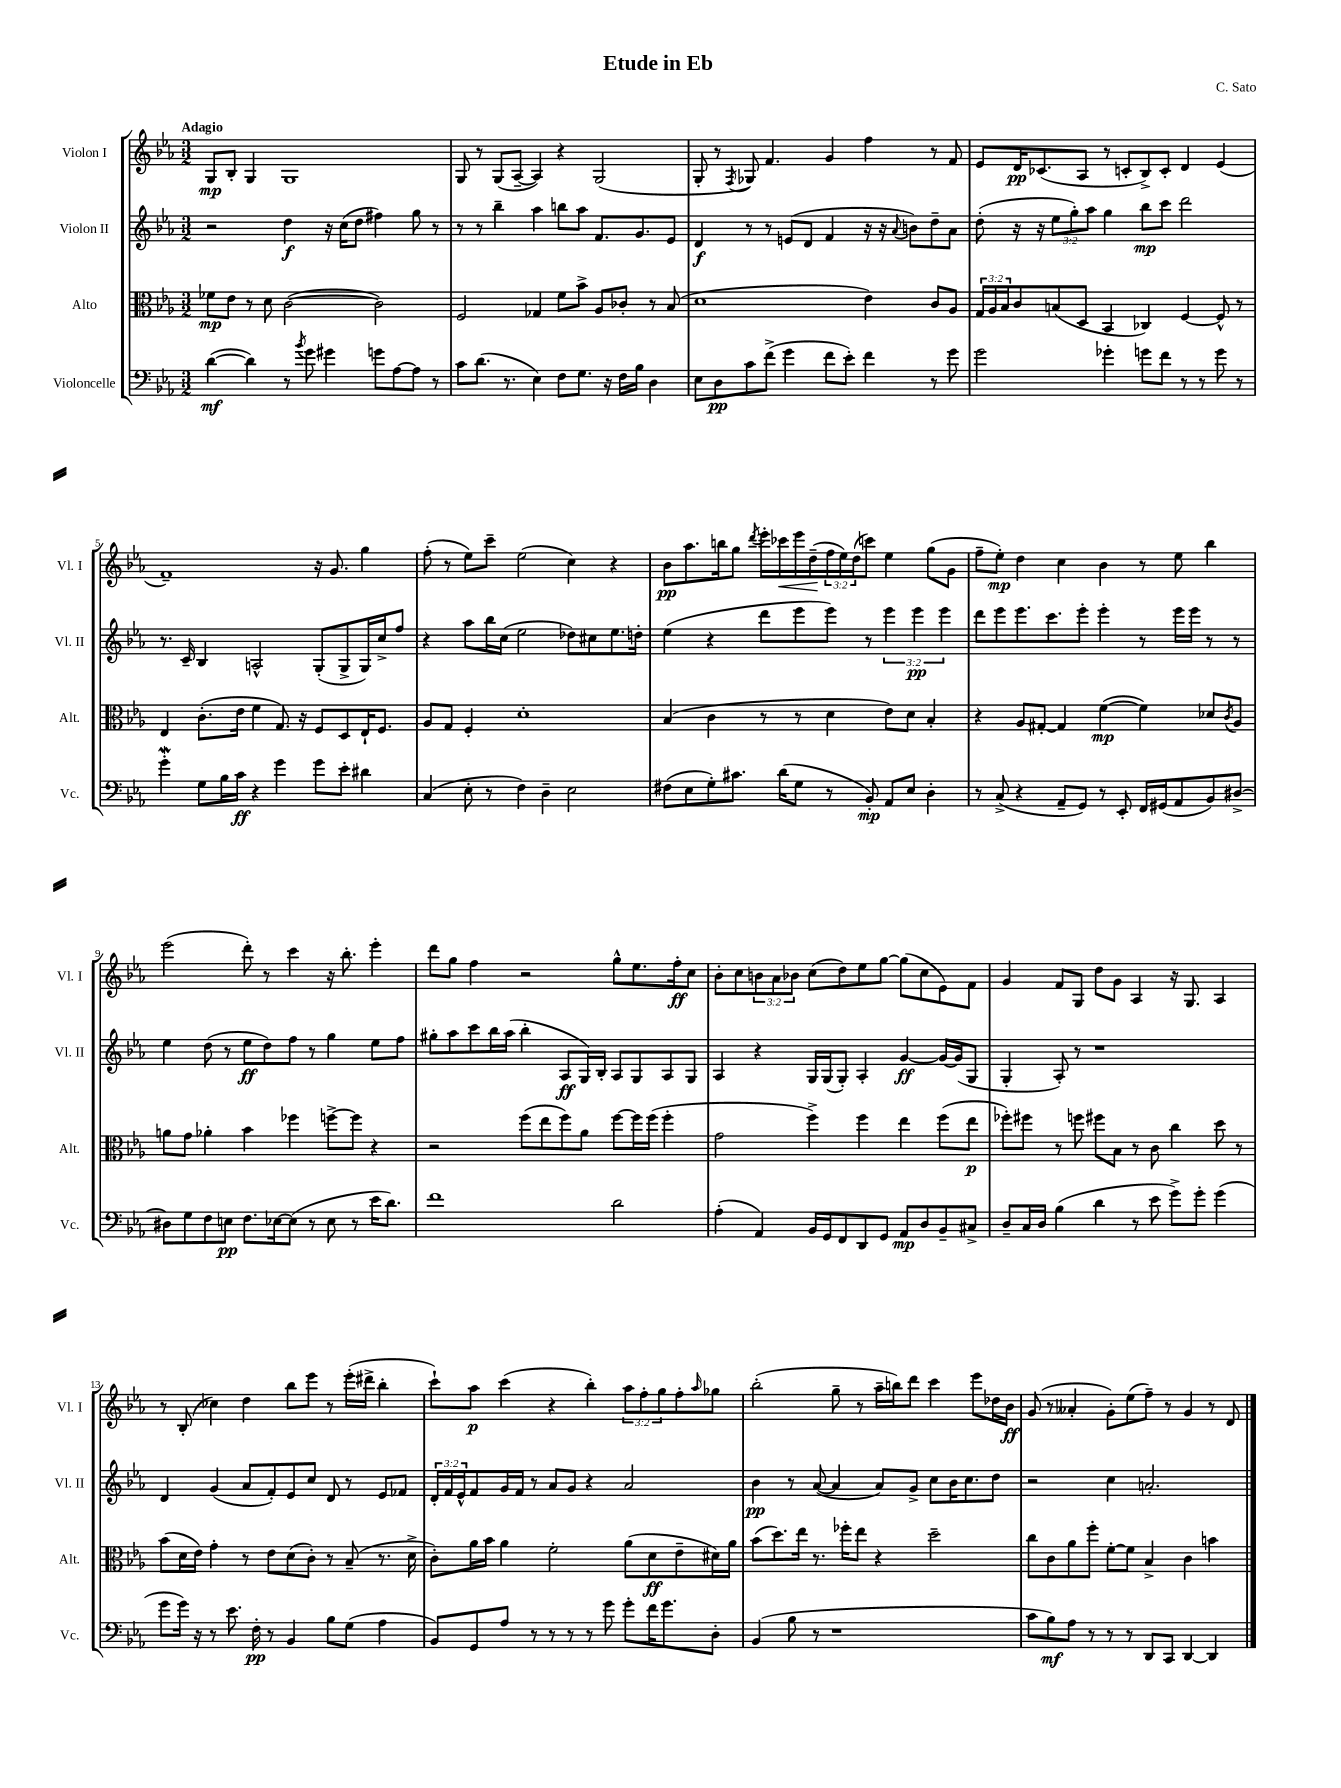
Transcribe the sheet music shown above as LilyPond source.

\header { title = "Etude in Eb" composer = "C. Sato" }
<<
\new StaffGroup <<
\new Staff = "s0" \with { instrumentName = "Violon I" shortInstrumentName = "Vl. I" } {
    \clef treble \key ees \major \numericTimeSignature \time 3/2 \override Staff.TupletNumber.text = #tuplet-number::calc-fraction-text \tempo "Adagio"
    g8\mp bes8-. g4 g1 |
    g8 r8 g8( aes8~-- aes4) r4 g2( |
    g8-. r8 \acciaccatura { f8 } ges8) f'4. g'4 f''4 r8 f'8 |
    ees'8 d'16\pp ces'8.( aes8 r8 c'8-. bes8->) c'8-. d'4 ees'4( |
    f'1--) r16 g'8. g''4 |
    f''8-.( r8 ees''8) c'''8-- ees''2( c''4) r4 |
    bes'8\pp aes''8. b''16 g''8 \acciaccatura { d'''8 } ees'''16-. ces'''16\< ees'''16 d''16--\!( \tuplet 3/2 { f''16 ees''16) d''16( } c'''8) ees''4 g''8( g'8 |
    f''8-- ees''8-.\mp) d''4 c''4 bes'4 r8 ees''8 bes''4 |
    ees'''2( d'''8-.) r8 c'''4 r16 bes''8.-. ees'''4-. |
    d'''8 g''8 f''4 r2 g''8-^ ees''8. f''16-.\ff c''8 |
    bes'8-. c''8 \tuplet 3/2 { b'8 aes'8 bes'8 } c''8( d''8) ees''8 g''8~ g''8( c''8 ees'8) f'8 |
    g'4 f'8 g8 d''8 g'8 aes4 r16 g8. aes4 |
    r8 bes8-.( ces''4) d''4 bes''8 ees'''8 r8 ees'''16-.( dis'''16-> bes''4-. |
    c'''8-!) aes''8\p c'''4( r4 bes''4-.) \tuplet 3/2 { aes''8 f''8-. g''8 } f''8-. \grace { aes''16 } ges''8 |
    bes''2-.( g''8-- r8 aes''16-- b''16) d'''8 c'''4 ees'''8 des''16 bes'16\ff |
    g'8( r8 aeses'4-. g'8-.) ees''8( f''8--) r8 g'4 r8 d'8 \bar "|." |
}
\new Staff = "s1" \with { instrumentName = "Violon II" shortInstrumentName = "Vl. II" } {
    \clef treble \key ees \major \numericTimeSignature \time 3/2 \override Staff.TupletNumber.text = #tuplet-number::calc-fraction-text
    r2 d''4\f r16 c''16( d''8 fis''4) g''8 r8 |
    r8 r8 bes''4-- aes''4 b''8 aes''8 f'8. g'8. ees'8 |
    d'4\f r8 r8 e'8( d'8 f'4 r16 r16 \appoggiatura { aes'8 } b'8) d''8-- aes'8 |
    d''8-.( r16 r16 \tuplet 3/2 { ees''8 g''8-.) aes''8 } g''4 bes''8\mp c'''8 d'''2 |
    r8. c'16-- bes4 a2-^ g8-.( g8-> g16) c''16-> f''8 |
    r4 aes''8 bes''16 c''16( ees''2 des''8) cis''8 ees''8. d''16-. |
    ees''4( r4 d'''8 ees'''8 ees'''8) r8 \tuplet 3/2 { ees'''4 ees'''4\pp ees'''4 } |
    d'''8 ees'''8 ees'''8. c'''8. ees'''8-. ees'''4-. r8 ees'''16 ees'''16 r8 r8 |
    ees''4 d''8( r8 ees''8\ff d''8) f''8 r8 g''4 ees''8 f''8 |
    gis''8-. aes''8 c'''8 bes''16 aes''16( bes''4-. aes8\ff g16) bes16-. aes8 g8 aes8 g8 |
    aes4 r4 g16 g16( g8-.) aes4-. g'4~\ff g'16~ g'16( g8 |
    g4-. aes8-.) r8 r1 |
    d'4 g'4( aes'8 f'8-.) ees'8 c''8 d'8 r8 ees'8 fes'8 |
    \tuplet 3/2 { d'16-. f'16 ees'16-^ } f'8 g'16 f'16 r8 aes'8 g'8 r4 aes'2 |
    bes'4\pp r8 aes'8~( aes'4 aes'8) g'8-> c''8 bes'16 c''8. d''8 |
    r2 c''4 a'2.-. \bar "|." |
}
\new Staff = "s2" \with { instrumentName = "Alto" shortInstrumentName = "Alt." } {
    \clef alto \key ees \major \numericTimeSignature \time 3/2 \override Staff.TupletNumber.text = #tuplet-number::calc-fraction-text
    fes'8\mp ees'8 r8 d'8 c'2~( c'2) |
    f2 ges4 f'8 bes'8-> aes8 ces'8-. r8 bes8( |
    d'1 ees'4) c'8 aes8 |
    \tuplet 3/2 { g16 aes16 bes16 } c'8 b8( d8 bes,4 ces4) f4~ f8-^ r8 |
    ees4 c'8.-.( ees'16 f'4 g8.) r16 f8 d8 ees16-! f8. |
    aes8 g8 f4-. d'1-. |
    bes4( c'4 r8 r8 d'4 ees'8) d'8 bes4-. |
    r4 aes8 gis8~-. gis4 f'4~\mp( f'4) des'8 \acciaccatura { c'8 } aes8 |
    a'8 g'8 aes'4-. bes'4 fes''4 f''8~-> f''8 r4 |
    r2 f''8( ees''8 f''8) aes'8 f''8~ f''16 f''16( f''4-. |
    g'2 f''4->) f''4 ees''4 f''8( ees''8\p |
    fes''8-.) fis''8 r8 f''8 fis''8 bes8 r8 c'8 c''4 d''8 r8 |
    bes'8( d'16 ees'16) g'4-. r8 ees'8 d'8( c'8-.) r8 bes8--( r8. d'16-> |
    c'8-.) aes'16 bes'16 aes'4 f'2-. aes'8( d'8\ff ees'8-- dis'16) aes'16 |
    bes'8( d''8.) ees''16 r8. fes''16-. ees''8 r4 d''2-- |
    c''8 c'8 aes'8 f''8-. f'8~-. f'8 bes4-> c'4 b'4 \bar "|." |
}
\new Staff = "s3" \with { instrumentName = "Violoncelle" shortInstrumentName = "Vc." } {
    \clef bass \key ees \major \numericTimeSignature \time 3/2
    d'4~\mf( d'4) r8 \acciaccatura { bes'8 } g'8 gis'4 g'8 aes8~ aes8 r8 |
    c'8 d'8.( r8. ees4) f8 g8. r16 f16 bes16 d4 |
    ees8 d8\pp c'8 f'8->( g'4 f'8 ees'8-.) f'4 r8 g'8 |
    g'2 ges'4-. g'8 f'8 r8 r8 g'8 r8 |
    g'4-.\mordent g8 bes16 c'16\ff r4 g'4 g'8 ees'8-. dis'4 |
    c4( ees8-. r8 f4) d4-- ees2 |
    fis8( ees8 g8-.) cis'8. d'16( g8 r8 bes,8-.\mp) aes,8 ees8 d4-. |
    r8 c8->( r4 aes,8-- g,8) r8 ees,8-. f,16 gis,16( aes,8 bes,8) dis8~-> |
    dis8 g8 f8 e8\pp f8. ees16~ ees8( r8 ees8 r8 ees'16 d'8.) |
    f'1 d'2 |
    aes4-.( aes,4) bes,16 g,16 f,8 d,8 g,8 aes,8\mp d8 bes,8-- cis8-> |
    d8-- c16 d16 bes4( d'4 r8 ees'8 g'8->) g'8-. g'4( |
    g'8 g'16) r16 r8 ees'8. f16-.\pp r8 bes,4 bes8 g8( aes4 |
    bes,8) g,8 aes8 r8 r8 r8 r8 g'8 g'8-. f'16 g'8. d8-. |
    bes,4( bes8 r8 r1 |
    c'8 bes8\mf) aes8 r8 r8 r8 d,8 c,8 d,4~ d,4 \bar "|." |
}
>>
>>
